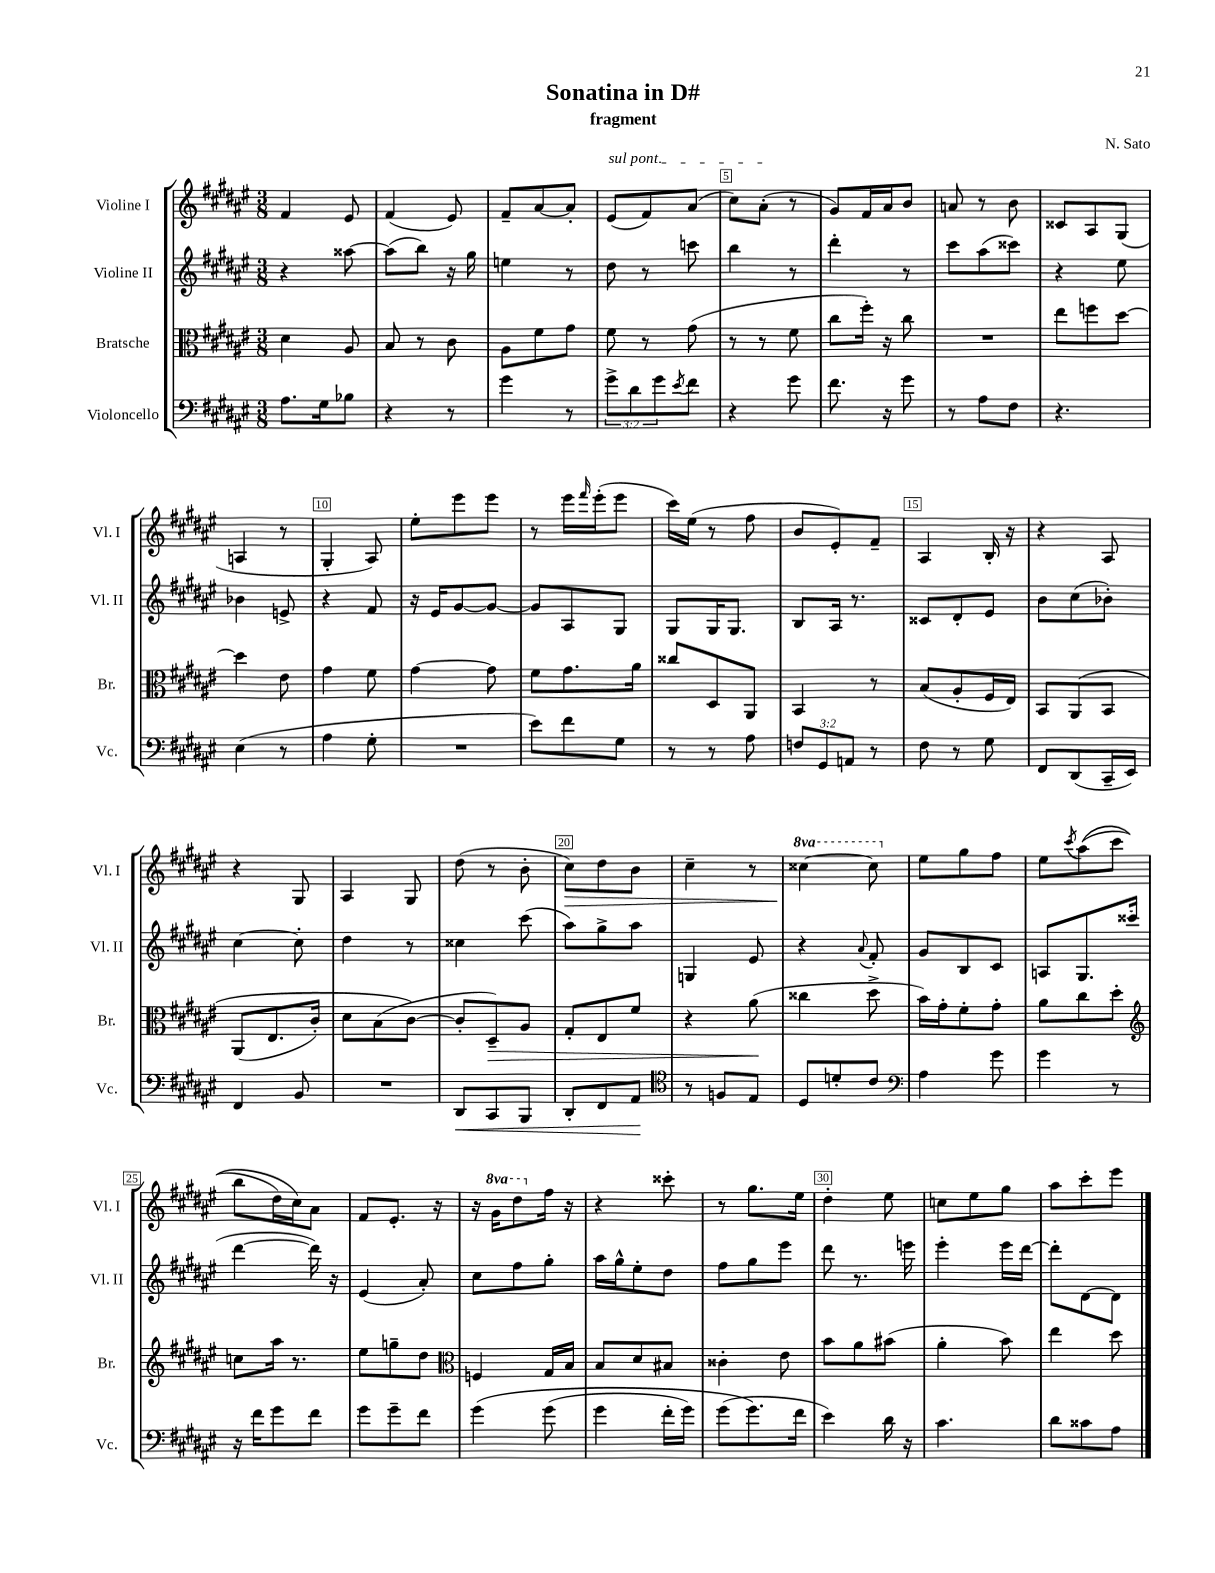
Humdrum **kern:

**kern	**kern	**kern	**kern
*staff4	*staff3	*staff2	*staff1
*clefF4	*clefC3	*clefG2	*clefG2
*k[f#c#g#d#a#e#]	*k[f#c#g#d#a#e#]	*k[f#c#g#d#a#e#]	*k[f#c#g#d#a#e#]
*M3/8	*M3/8	*M3/8	*M3/8
8.A#	4d#	4r	4f#
16G#	.	.	.
8B-	8A#	[8aa##	8e#
=	=	=	=
4r	8B	(8aa##]	(4f#
.	8r	8bb)	.
8r	8c#	16r	8e#)
.	.	16gg#	.
=	=	=	=
4g#	8A#	4ee	8f#~
.	8f#	.	[8a#
8r	8g#	8r	8a#']
=	=	=	=
12g#^	8f#	8dd#	(8e#
12d#	.	.	.
.	8r	8r	8f#)
12g#	.	.	.
8qe#	.	.	.
8f#	(8g#	8ccc	(8a#
=	=	=	=
4r	8r	4bb	8cc#)
.	8r	.	(8a#'
8g#	8f#	8r	8r
=	=	=	=
8.f#	8cc#	4ddd#'	8g#)
.	16ff#')	.	16f#
16r	16r	.	16a#
8g#	8cc#	8r	8b
=	=	=	=
8r	4.r	8ccc#	8a
8A#	.	(8aa#	8r
8F#	.	8ccc##)	8b
=	=	=	=
4.r	8ee#	4r	8c##
.	8ff	.	8A#
.	[8dd#	8ee#	(8G#
=	=	=	=
(4E#	4dd#]	4b-	4A
8r	8e#	8e^	8r
=	=	=	=
4A#	4g#	4r	4G#'
8G#'	8f#	8f#	8A#)
=	=	=	=
4.r	[4g#	16r	8ee#'
.	.	16e#	.
.	.	[8g#	8eee#
.	8g#]	8g#_	8eee#
=	=	=	=
8e#)	8f#	8g#]	8r
8f#	8.g#	8A#	16eee#
.	.	.	16qqfff#
.	.	.	(16eee#'
8G#	.	8G#	8eee#
.	16a#	.	.
=	=	=	=
8r	8cc##	8G#	16ccc#)
.	.	.	(16ee#
8r	8D#	16G#	8r
.	.	8.G#	.
8A#	8AA#	.	8ff#
=	=	=	=
12F	4BB	8B	8b
12GG#	.	.	.
.	.	16A#	8e#')
12AA	.	.	.
.	.	8.r	.
8r	8r	.	8f#~
=	=	=	=
8F#	(8B	8c##	4A#
8r	8A#'	8d#'	.
8G#	16F#	8e#	16B'
.	16E#)	.	16r
=	=	=	=
8FF#	8BB	8b	4r
(8DD#	&(8AA#	(8cc#	.
16CC#~	8BB	8b-')	8A#
16EE#)	.	.	.
=	=	=	=
4FF#	(8AA#	[4cc#	4r
.	8.E#	.	.
8BB	.	8cc#']	8G#
.	16c#')	.	.
=	=	=	=
4.r	8d#	4dd#	4A#
.	(8B	.	.
.	[8c#&)	8r	8G#
=	=	=	=
8DD#	8c#']	4cc##	(8dd#
8CC#	8D#~)	.	8r
8BBB	8A#	(8ccc#	8b'
=	=	=	=
8DD#'	8G#'	8aa#)	8cc#)
8FF#	8E#	8gg#^	8dd#
8AA#	8f#	8aa#	8b
=	=	=	=
*clefC4	*	*	*
8r	4r	4G	4cc#~
8F	.	.	.
8E#	(8a#	8e#	8r
=	=	=	=
8D#	4cc##	4r	[4ccc##
8d'	.	.	.
.	.	8qqa#	.
8c#	8dd#^	8f#'	8ccc##]
=	=	=	=
*clefF4	*	*	*
4A#	16b)	8g#	8ee#
.	16g#'	.	.
.	8f#'	8B	8gg#
8g#	8g#'	8c#	8ff#
=	=	=	=
4g#	8a#	8A	8ee#
.	.	.	8qccc#
.	8cc#	8.G#	&((8aa#
8r	8dd#'	.	8ccc#
.	.	(16ccc##	.
=	=	=	=
*	*clefG2	*	*
16r	8cc	[4ddd#	8bb
16f#	.	.	.
8g#	16aa#	.	16dd#)
.	8.r	.	16cc#&)
8f#	.	16ddd#])	8a#
.	.	16r	.
=	=	=	=
8g#	8ee#	(4e#	8f#
8g#~	8gg~	.	8.e#'
8f#	8dd#	8a#')	.
.	.	.	16r
=	=	=	=
*	*clefC3	*	*
&(4g#	4F	8cc#	16r
.	.	.	16gg#
.	.	8ff#	8ddd#
(8g#	16G#	8gg#'	16ff#
.	16B	.	16r
=	=	=	=
4g#	8B	16aa#	4r
.	.	16gg#^^	.
.	8d#	8ee#'	.
16f#'	8B#	8dd#	8ccc##'
16g#)	.	.	.
=	=	=	=
(8g#	4c##'	8ff#	8r
8.g#&)	.	8gg#	8.gg#
.	8e#	8eee#	.
16f#	.	.	16ee#
=	=	=	=
4e#)	8b	8ddd#	4dd#'
.	8a#	8.r	.
16d#	(8b#	.	8ee#
16r	.	16eee	.
=	=	=	=
4.c#	4a#'	4eee#'	8cc
.	.	.	8ee#
.	8b)	16eee#	8gg#
.	.	[16ddd#	.
=	=	=	=
8d#	4ee#	8ddd#']	8aa#
8c##	.	[8d#	8ccc#'
8A#	8dd#	8d#]	8eee#
==	==	==	==
*-	*-	*-	*-
